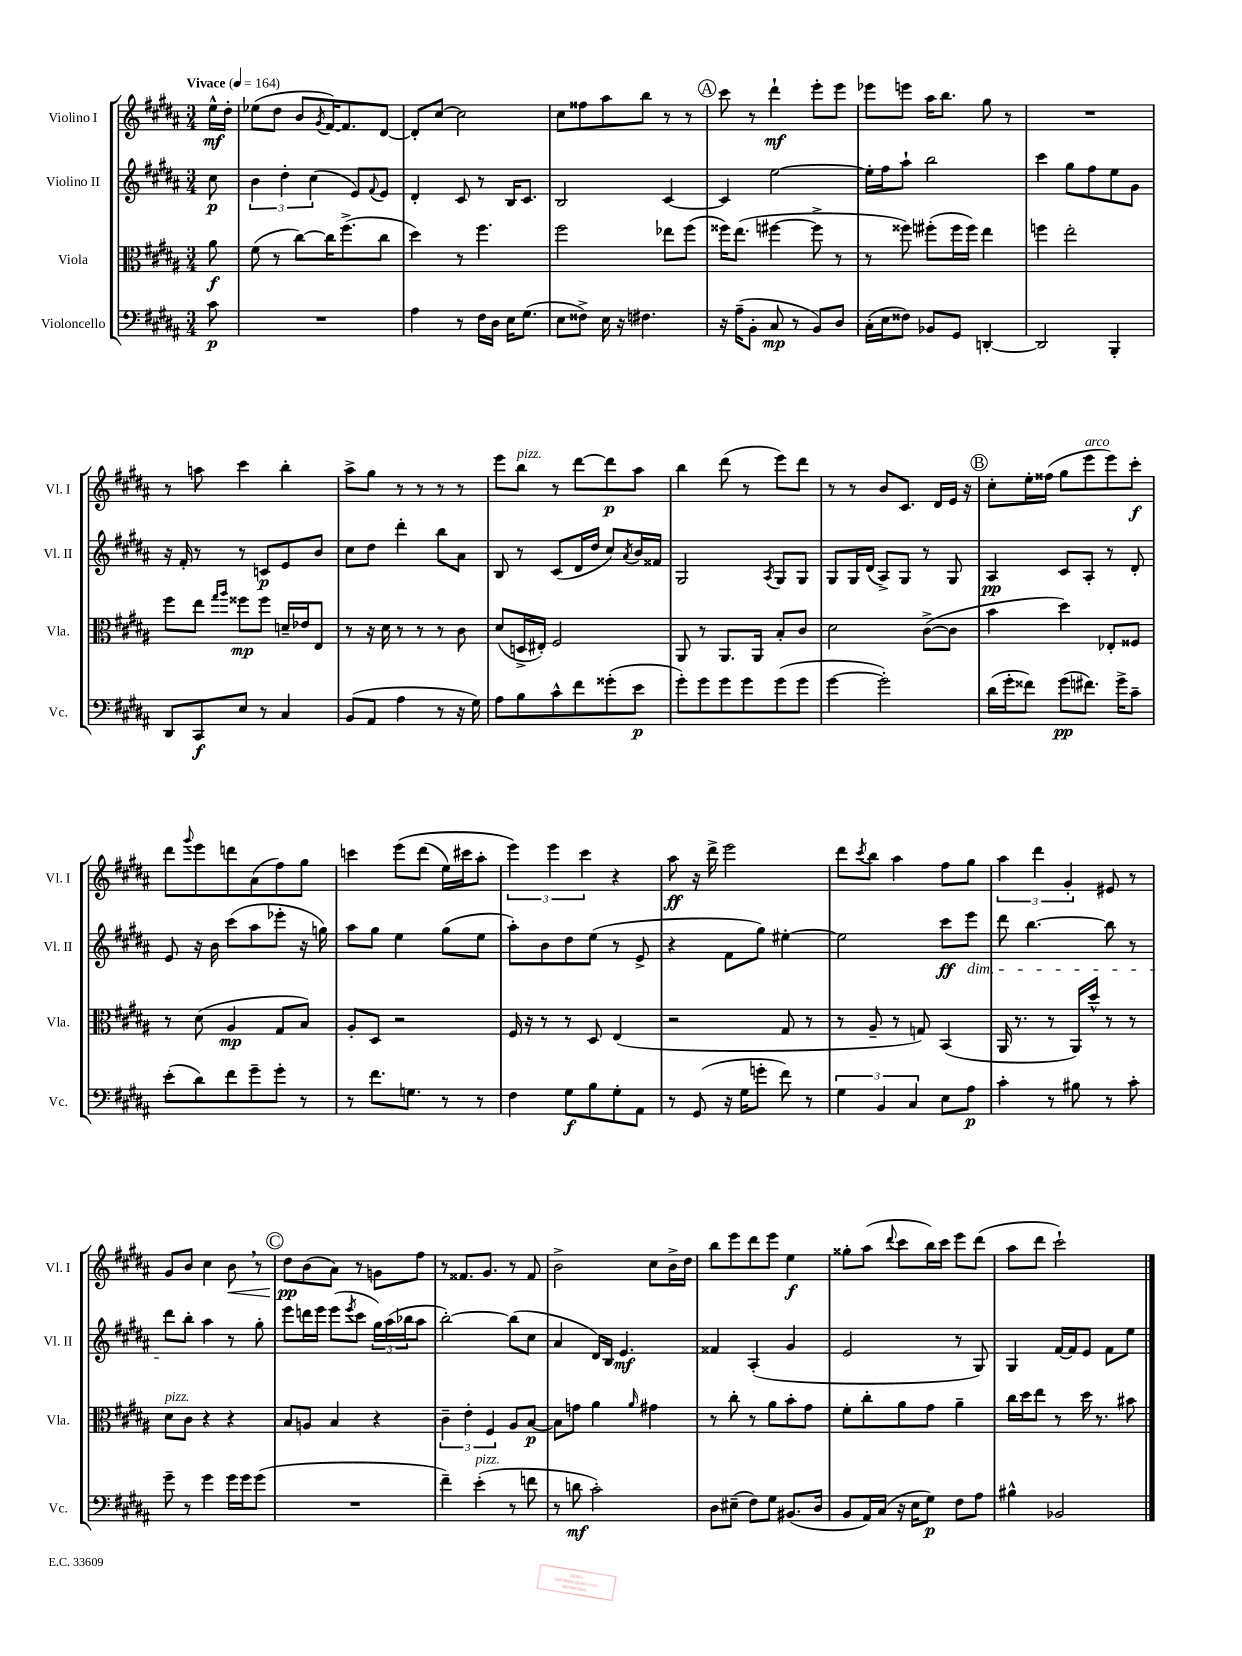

**kern	**dynam	**kern	**dynam	**kern	**dynam	**kern	**dynam
*part4	*part4	*part3	*part3	*part2	*part2	*part1	*part1
*staff4	*staff4	*staff3	*staff3	*staff2	*staff2	*staff1	*staff1
*I"Violoncello	*	*I"Viola	*	*I"Violino II	*	*I"Violino I	*
*I'Vc.	*	*I'Vla.	*	*I'Vl. II	*	*I'Vl. I	*
*clefF4	*	*clefC3	*	*clefG2	*	*clefG2	*
*k[f#c#g#d#a#]	*	*k[f#c#g#d#a#]	*	*k[f#c#g#d#a#]	*	*k[f#c#g#d#a#]	*
*M3/4	*	*M3/4	*	*M3/4	*	*M3/4	*
*MM164	*	*MM164	*	*MM164	*	*MM164	*
=	=	=	=	=	=	=	=
!	!	!	!	!	!	!LO:TX:a:B:t=Vivace	!
8c#\	p	8a#\	f	8cc#\	p	16ee^^\LL	mf
.	.	.	.	.	.	16dd#'\JJ	.
=1	=1	=1	=1	=1	=1	=1	=1
2.r	.	(8f#\	.	6b\	.	(8ee-X\L	.
.	.	8r	.	.	.	8dd#\J	.
.	.	.	.	6dd#'\	.	.	.
.	.	[8cc#\L)	.	.	.	8b/L	.
.	.	.	.	(6cc#\	.	.	.
.	.	.	.	.	.	8qg#/	.
.	.	16cc#\K]	.	.	.	[16f#/K)	.
.	.	(8.ff#^\	.	.	.	8.f#/]	.
.	.	.	.	8e/L)	.	.	.
.	.	.	.	8qqf#/	.	.	.
.	.	8cc#\J	.	8e/J	.	[8d#/J	.
=2	=2	=2	=2	=2	=2	=2	=2
4A#\	.	4dd#\)	.	4d#'/	.	8d#'/L]	.
.	.	.	.	.	.	[8cc#/J	.
8r	.	8r	.	8c#/	.	2cc#\]	.
16F#\LL	.	4.ff#\	.	8r	.	.	.
16D#\JJ	.	.	.	.	.	.	.
16E\KL	.	.	.	16B/KL	.	.	.
(8.G#\J	.	.	.	8.c#/J	.	.	.
=3	=3	=3	=3	=3	=3	=3	=3
8E\L	.	2ff#\	.	2B/	.	8cc#\L	.
8F##X^\J)	.	.	.	.	.	8ff##X\	.
16E\	.	.	.	.	.	8aa#\	.
16r	.	.	.	.	.	.	.
4.F#X\	.	.	.	.	.	8bb\J	.
.	.	8ee-X\L	.	[4c#/	.	8r	.
.	.	(8ff#\J	.	.	.	8r	.
!!LO:REH:place=s1:t=A
=4	=4	=4	=4	=4	=4	=4	=4
16r	.	16ff##X\KL)	.	4c#/]	.	8ccc#\	.
(16A#~\KL	.	(8.ee\J	.	.	.	.	.
8BB'\J	.	.	.	.	.	8r	.
8C#/	mp	[4ff#X\	.	[2ee\	.	4ddd#`\	mf
8r	.	.	.	.	.	.	.
8BB/L)	.	8ff#^\]	.	.	.	8eee'\L	.
8D#/J	.	8r	.	.	.	8eee\J	.
=5	=5	=5	=5	=5	=5	=5	=5
(16C#'\LL	.	8r	.	16ee'\LL]	.	8eee-X\L	.
16E\J	.	.	.	16ff#\J	.	.	.
8F##X\J)	.	8ff##X\)	.	8aa#`\J	.	8eeen\J	.
8BB-X/L	.	(8ff#X'\L	.	2bb\	.	16aa#\KL	.
.	.	.	.	.	.	8.bb\J	.
8GG#/J	.	16ff#\L	.	.	.	.	.
.	.	16ff#\JJ)	.	.	.	.	.
[4DDn'/	.	4ee\	.	.	.	8gg#\	.
.	.	.	.	.	.	8r	.
=6	=6	=6	=6	=6	=6	=6	=6
2DD/]	.	4ffn\	.	4ccc#\	.	2.r	.
.	.	2ee'\	.	8gg#\L	.	.	.
.	.	.	.	8ff#\	.	.	.
4BBB'/	.	.	.	8ee\	.	.	.
.	.	.	.	8g#\J	.	.	.
!!LO:LB:g=z
=7	=7	=7	=7	=7	=7	=7	=7
8DD#/L	.	8ff#\L	.	16r	.	8r	.
.	.	.	.	16f#'/	.	.	.
8CC#/	f	8ee\J	.	8r	.	8aan\	.
.	.	16qqgg#/LL	.	.	.	.	.
.	.	16qqaa#/JJ	.	.	.	.	.
8E/J	.	8ff##X\L	mp	8r	.	4ccc#\	.
8r	.	8ff##\J	.	8cn/L	p	.	.
4C#/	.	16dn~/LL	.	8e/	.	4bb'\	.
.	.	16e-X/J	.	.	.	.	.
.	.	8E/J	.	8b/J	.	.	.
=8	=8	=8	=8	=8	=8	=8	=8
(8BB/L	.	8r	.	8cc#\L	.	8aa#^\L	.
8AA#/J	.	16r	.	8dd#\J	.	8gg#\J	.
.	.	16d#\	.	.	.	.	.
4A#\	.	8r	.	4ddd#'\	.	8r	.
.	.	8r	.	.	.	8r	.
8r	.	8r	.	8bb\L	.	8r	.
16r	.	8c#\	.	8a#\J	.	8r	.
16G#\)	.	.	.	.	.	.	.
=9	=9	=9	=9	=9	=9	=9	=9
8A#\L	.	(8d#/L	.	8B/	.	8eee\L	.
!	!	!	!	!	!	!LO:TX:a:i:t=pizz.	!
8B\	.	16Dn^/L	.	8r	.	8bb\J	.
.	.	16E#X'/JJ)	.	.	.	.	.
8c#^^\	.	2F#/	.	(8c#/L	.	8r	.
8f#\	.	.	.	16d#/L	.	[8ddd#\L	.
.	.	.	.	16dd#/JJ	.	.	.
(8g##X'\	.	.	.	8cc#/L)	.	8ddd#\]	p
.	.	.	.	8qa#/	.	.	.
8e\J	p	.	.	16b/L	.	8aa#\J	.
.	.	.	.	16f##X/JJ	.	.	.
=10	=10	=10	=10	=10	=10	=10	=10
8g#'\L)	.	8AA#/	.	2G#/	.	4bb\	.
8g#\	.	8r	.	.	.	.	.
8g#\	.	8.AA#/L	.	.	.	(8ddd#\	.
8g#\	.	.	.	.	.	8r	.
.	.	16AA#/Jk	.	.	.	.	.
.	.	.	.	8qA#/	.	.	.
(8g#\	.	8B'/L	.	8G#/L	.	8eee\L)	.
8g#\J	.	8c#/J	.	8G#/J	.	8ddd#\J	.
=11	=11	=11	=11	=11	=11	=11	=11
[4g#\	.	2d#\	.	8G#/L	.	8r	.
.	.	.	.	16G#/L	.	8r	.
.	.	.	.	(16d#/JJ	.	.	.
2g#'\])	.	.	.	8A#^/L)	.	8b/L	.
.	.	.	.	8G#/J	.	8.c#/J	.
.	.	([8c#^\L	.	8r	.	.	.
.	.	.	.	.	.	16d#/LL	.
.	.	8c#\J]	.	8G#/	.	16e/JJ	.
.	.	.	.	.	.	16r	.
!!LO:REH:place=s1:t=B
=12	=12	=12	=12	=12	=12	=12	=12
(16d#\LL	.	4b\	.	4A#/	pp	8cc#'\L	.
16g#'\J	.	.	.	.	.	.	.
8f##X\J)	.	.	.	.	.	16ee'\L	.
.	.	.	.	.	.	(16ff##X\JJ	.
(8g#\L	pp	4dd#\)	.	8c#/L	.	8gg#\L	.
!	!	!	!	!	!	!LO:TX:a:i:t=arco	!
8.f#X\J)	.	.	.	8A#'/J	.	8eee\	.
.	.	8E-X'/L	.	8r	.	8eee\)	.
16g#^\KL	.	.	.	.	.	.	.
8c#~\J	.	8F##X/J	.	8d#'/	.	8ccc#'\J	f
!!LO:LB:g=z
=13	=13	=13	=13	=13	=13	=13	=13
(8e'\L	.	8r	.	8e/	.	8ddd#\L	.
.	.	.	.	.	.	8qqggg#/	.
8d#\)	.	(8d#\	.	16r	.	8eee\	.
.	.	.	.	16b\	.	.	.
8f#\	.	4A#/	mp	(8ccc#\L	.	8dddn\	.
8g#~\	.	.	.	8aa#\	.	(8a#\	.
8g#'\J	.	8G#/L	.	8eee-X'\J	.	8ff#\)	.
8r	.	8B/J)	.	16r	.	8gg#\J	.
.	.	.	.	16ggn\)	.	.	.
=14	=14	=14	=14	=14	=14	=14	=14
8r	.	8A#'/L	.	8aa#\L	.	4cccn\	.
8.f#\L	.	8D#/J	.	8gg#\J	.	.	.
.	.	2r	.	4ee\	.	(8eee\L	.
8.Gn\J	.	.	.	.	.	.	.
.	.	.	.	.	.	(8ddd#\J	.
8r	.	.	.	(8gg#\L	.	16ee\LL)	.
.	.	.	.	.	.	16ccc#X\J	.
8r	.	.	.	8ee\J	.	8aa#'\J	.
=15	=15	=15	=15	=15	=15	=15	=15
4F#\	.	16F#/	.	8aa#'\L)	.	6eee\)	.
.	.	16r	.	.	.	.	.
.	.	8r	.	8b\	.	.	.
.	.	.	.	.	.	6eee\	.
8G#\L	f	8r	.	8dd#\	.	.	.
.	.	.	.	.	.	6ccc#\	.
8B\	.	8D#/	.	(8ee\J	.	.	.
8G#'\	.	(4E/	.	8r	.	4r	.
8AA#\J	.	.	.	8e^/	.	.	.
=16	=16	=16	=16	=16	=16	=16	=16
8r	.	2r	.	4r	.	8aa#\	ff
(8GG#/	.	.	.	.	.	16r	.
.	.	.	.	.	.	16ddd#^\	.
16r	.	.	.	8f#\L	.	2eee\	.
16G#\KL	.	.	.	.	.	.	.
8gn'\J	.	.	.	8gg#\J)	.	.	.
8f#\)	.	8G#/	.	[4ee#X'\	.	.	.
8r	.	8r	.	.	.	.	.
=17	=17	=17	=17	=17	=17	=17	=17
6G#\	.	8r	.	2ee#\]	.	8ddd#\L	.
.	.	.	.	.	.	8qccc#/	.
.	.	8A#~/	.	.	.	8bb\J	.
6BB/	.	.	.	.	.	.	.
.	.	8r	.	.	.	4aa#\	.
6C#/	.	.	.	.	.	.	.
.	.	8Gn/)	.	.	.	.	.
8E\L	.	(4BB/	.	8ccc#\L	ff	8ff#\L	.
!	!	!	!	!LO:TX:b:i:t=dim.	!	!	!
8A#\J	p	.	.	8eee\J	.	8gg#\J	.
=18	=18	=18	=18	=18	=18	=18	=18
4c#'\	.	16AA#/	.	8ddd#\	.	6aa#\	.
.	.	8.r	.	.	.	.	.
.	.	.	.	[4.bb\	.	.	.
.	.	.	.	.	.	6ddd#\	.
8r	.	8r	.	.	.	.	.
.	.	.	.	.	.	6g#'/	.
8B#X\	.	16AA#/LL)	.	.	.	.	.
.	.	16dd#^^/JJ	.	.	.	.	.
8r	.	8r	.	8bb\]	.	8e#X/	.
8c#'\	.	8r	.	8r	.	8r	.
!!LO:LB:g=z
=19	=19	=19	=19	=19	=19	=19	=19
!	!	!LO:TX:a:i:t=pizz.	!	!	!	!	!
8g#~\	.	8d#\L	.	8ddd#\L	.	8g#/L	.
8r	.	8c#\J	.	8bb'\J	.	8b/J	.
4g#\	.	4r	.	4aa#\	.	4cc#\	.
!	!	!	!	!	!	!	!LO:HP:b
16g#\LL	.	4r	.	8r	.	8b,\	<
16g#\J	.	.	.	.	.	.	.
(8g#\J	.	.	.	8gg#'\	.	8r	.
!!LO:REH:place=s1:t=C
=20	=20	=20	=20	=20	=20	=20	=20
2.r	.	8B/L	.	8eee\L	.	8dd#\L	pp
.	.	8An/J	.	16dddn\L	.	(8b\	[
.	.	.	.	16eee\JJ	.	.	.
.	.	4B/	.	(8eee\L	.	8a#\J)	.
.	.	.	.	8qeee/	.	.	.
.	.	.	.	8ccc#\J	.	8r	.
.	.	4r	.	24gg#\LL)	.	8gn\L	.
.	.	.	.	(24aa#\	.	.	.
.	.	.	.	24bb-X\J	.	.	.
.	.	.	.	8aa#\J	.	8ff#\J	.
=21	=21	=21	=21	=21	=21	=21	=21
4f#~\)	.	6c#~\	.	[2bb'\)	.	8r	.
.	.	.	.	.	.	8.f##X/L	.
.	.	6e'\	.	.	.	.	.
!LO:TX:a:i:t=pizz.	!	!	!	!	!	!	!
(4e'\	.	.	.	.	.	.	.
.	.	.	.	.	.	8.g#/J	.
.	.	6F#/	.	.	.	.	.
8r	.	8A#/L	.	(8bb\L]	.	8r	.
8fn\	.	[8B/J	p	8cc#\J	.	8f##/	.
=22	=22	=22	=22	=22	=22	=22	=22
8r	.	8B\L]	.	4a#/	.	2b^\	.
8dn\	mf	8gn\J	.	.	.	.	.
2c#'\)	.	4a#\	.	16d#/LL)	.	.	.
.	.	.	.	16B/JJ	.	.	.
.	.	.	.	4.e/	mf	.	.
.	.	16qqa#/	.	.	.	.	.
.	.	4g#X\	.	.	.	8cc#\L	.
.	.	.	.	.	.	16b^\L	.
.	.	.	.	.	.	16dd#\JJ	.
=23	=23	=23	=23	=23	=23	=23	=23
8D#\L	.	8r	.	4f##X/	.	8bb\L	.
(8E#X~\J	.	8cc#'\	.	.	.	8eee\	.
8F#\L)	.	8r	.	(4A#'/	.	8ddd#\	.
8G#\J	.	8a#\L	.	.	.	8eee\J	.
(8.BB#X/L	.	8b'\	.	4g#/	.	4ee\	f
.	.	8g#\J	.	.	.	.	.
16D#/Jk	.	.	.	.	.	.	.
=24	=24	=24	=24	=24	=24	=24	=24
8BB/L	.	8f#'\L	.	2e/	.	8gg##X'\L	.
16AA#/L)	.	8cc#'\	.	.	.	(8aa#\J	.
(16C#/JJ	.	.	.	.	.	.	.
.	.	.	.	.	.	8qqddd#/	.
16r	.	8a#\	.	.	.	8ccc#\L	.
16E\KL	.	.	.	.	.	.	.
8G#\J)	p	8g#\J	.	.	.	16bb\L)	.
.	.	.	.	.	.	16ccc#\JJ	.
8F#\L	.	4a#~\	.	8r	.	8eee\L	.
8A#\J	.	.	.	8G#/)	.	(8ddd#\J	.
=25	=25	=25	=25	=25	=25	=25	=25
4B#X^^\	.	16cc#\LL	.	4G#/	.	8aa#\L	.
.	.	16dd#\J	.	.	.	.	.
.	.	8ee\J	.	.	.	8ddd#\J	.
2BB-X/	.	8r	.	[16f#/LL	.	2ccc#`\)	.
.	.	.	.	16f#/J]	.	.	.
.	.	16dd#\	.	8e/J	.	.	.
.	.	8.r	.	.	.	.	.
.	.	.	.	8f#\L	.	.	.
.	.	8b#X\	.	8ee\J	.	.	.
==	==	==	==	==	==	==	==
*-	*-	*-	*-	*-	*-	*-	*-
